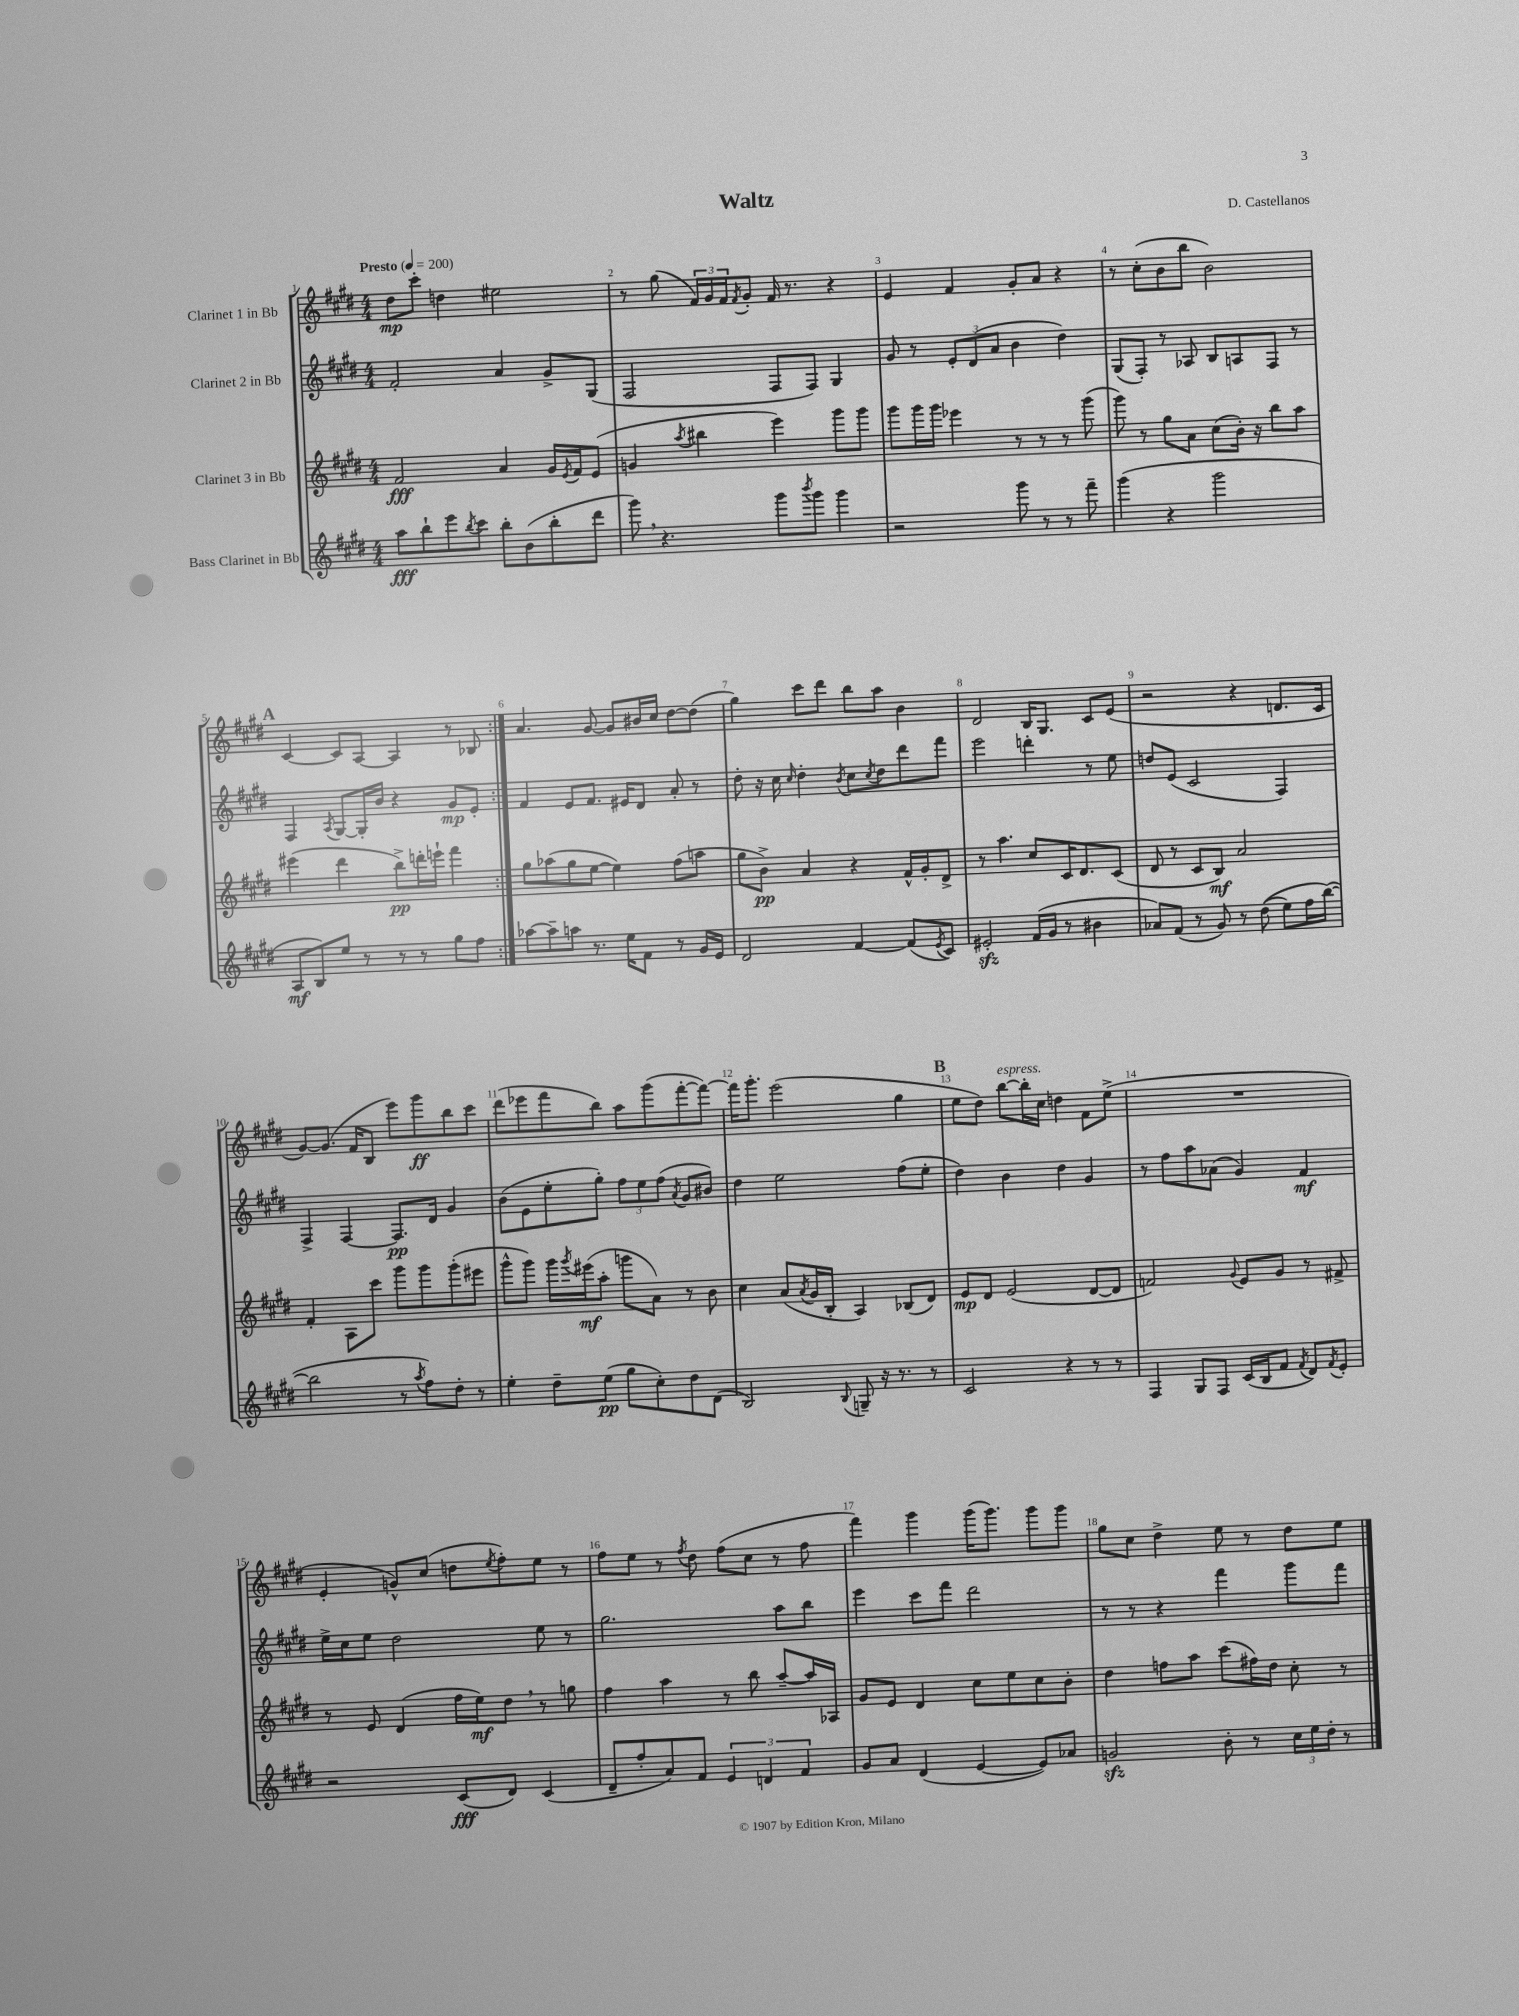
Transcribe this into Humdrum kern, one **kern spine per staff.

**kern	**dynam	**kern	**dynam	**kern	**dynam	**kern	**dynam
*part4	*part4	*part3	*part3	*part2	*part2	*part1	*part1
*staff4	*staff4	*staff3	*staff3	*staff2	*staff2	*staff1	*staff1
*I"Bass Clarinet in Bb	*	*I"Clarinet 3 in Bb	*	*I"Clarinet 2 in Bb	*	*I"Clarinet 1 in Bb	*
*clefG2	*	*clefG2	*	*clefG2	*	*clefG2	*
*k[f#c#g#d#]	*	*k[f#c#g#d#]	*	*k[f#c#g#d#]	*	*k[f#c#g#d#]	*
*M4/4	*	*M4/4	*	*M4/4	*	*M4/4	*
*MM200	*	*MM200	*	*MM200	*	*MM200	*
=1	=1	=1	=1	=1	=1	=1	=1
!	!	!	!	!	!	!LO:TX:a:B:t=Presto	!
8aa\L	fff	2f#/	fff	2f#'/	.	8dd#\L	mp
8bb`\	.	.	.	.	.	8ccc#'\J	.
8eee\	.	.	.	.	.	4ddn\	.
8qbb/	.	.	.	.	.	.	.
8ccc#\J	.	.	.	.	.	.	.
8bb'\L	.	4a/	.	4a/	.	2ee#X\	.
(8b\	.	.	.	.	.	.	.
8bb'\	.	16g#/LL	.	8g#^/L	.	.	.
.	.	8qe/	.	.	.	.	.
.	.	16f#/J	.	.	.	.	.
8ddd#\J	.	(8e/J	.	(8G#/J	.	.	.
=2	=2	=2	=2	=2	=2	=2	=2
8ggg#,\)	.	4gn/	.	2F#/	.	8r	.
4.r	.	.	.	.	.	(8gg#\	.
.	.	8qaa/	.	.	.	.	.
.	.	4bb#X\	.	.	.	24f#/LL)	.
.	.	.	.	.	.	24g#/	.
.	.	.	.	.	.	24f#/J	.
.	.	.	.	.	.	8qf#/	.
.	.	.	.	.	.	8g#'/J	.
8ggg#\L	.	4eee\)	.	8F#/L	.	16f#/	.
.	.	.	.	.	.	8.r	.
8qbbb/	.	.	.	.	.	.	.
8ggg#\J	.	.	.	8F#/J)	.	.	.
4ggg#\	.	8ggg#\L	.	4G#/	.	4r	.
.	.	8ggg#\J	.	.	.	.	.
=3	=3	=3	=3	=3	=3	=3	=3
2r	.	8ggg#\L	.	8g#/	.	4e/	.
.	.	16ggg#\L	.	8r	.	.	.
.	.	16ggg#\JJ	.	.	.	.	.
.	.	4eee-X\	.	12e'/L	.	4f#/	.
.	.	.	.	(12d#/	.	.	.
.	.	.	.	12a/J	.	.	.
8ggg#\	.	8r	.	4b\	.	8g#'/L	.
8r	.	8r	.	.	.	8a/J	.
8r	.	8r	.	4dd#\)	.	4r	.
8fff#~\	.	(8ggg#\	.	.	.	.	.
=4	=4	=4	=4	=4	=4	=4	=4
(4ggg#\	.	8ggg#\)	.	(8G#/L	.	8r	.
.	.	8r	.	8F#'/J)	.	(8cc#'\L	.
4r	.	8gg#\L	.	8r	.	8b\	.
.	.	8a\J	.	8A-X/	.	8bb\J	.
2ggg#\	.	(8cc#\L	.	8B/L	.	2b\)	.
.	.	16b'\Jk)	.	8An/	.	.	.
.	.	16r	.	.	.	.	.
.	.	8bb\L	.	8F#/J	.	.	.
.	.	8aa\J	.	8r	.	.	.
!!LO:LB:g=z
!!LO:REH:place=s1:t=A
=5	=5	=5	=5	=5	=5	=5	=5
8A/L	mf	(4eee#X\	.	4F#/	.	[4c#/	.
8B/)	.	.	.	.	.	.	.
.	.	.	.	8qA/	.	.	.
8ee/J	.	4ddd#\	.	[8G#/L	.	8c#/L]	.
8r	.	.	.	16G#'/L]	.	[8A/J	.
.	.	.	.	16b/JJ	.	.	.
8r	.	8bb^\L)	pp	4r	.	4A/]	.
8r	.	16dddn'\L	.	.	.	.	.
.	.	16eeen`\JJ	.	.	.	.	.
8gg#\L	.	4fff#\	.	8g#/L	mp	8r	.
8ff#\J	.	.	.	8e'/J	.	8B-X/	.
=6:|!	=6:|!	=6:|!	=6:|!	=6:|!	=6:|!	=6:|!	=6:|!
[8aa-X\L	.	8gg#\L	.	4f#/	.	4.a/	.
8aa-~\]	.	(8aa-X\	.	.	.	.	.
8aan\J	.	8gg#\	.	8e/L	.	.	.
8.r	.	[8ee\J	.	8.f#/J	.	[8g#/	.
.	.	4ee\])	.	.	.	8g#/L]	.
16ee\KL	.	.	.	16e#X/KL	.	.	.
8f#\J	.	.	.	8d#/J	.	16b#X/L	.
.	.	.	.	.	.	16cc#/JJ	.
8r	.	(8ff#\L	.	8a'/	.	[8dd#\L	.
16g#/LL	.	8aan\J	.	8r	.	(8dd#\J]	.
16e/JJ	.	.	.	.	.	.	.
=7	=7	=7	=7	=7	=7	=7	=7
2d#/	.	8gg#\L	.	8dd#'\	.	4gg#\)	.
.	.	8b^\J)	pp	16r	.	.	.
.	.	.	.	16cc#\	.	.	.
.	.	.	.	16qqcc#/	.	.	.
.	.	4a/	.	4dd#'\	.	8ccc#\L	.
.	.	.	.	.	.	8ddd#\J	.
.	.	.	.	8qb/	.	.	.
[4f#/	.	4r	.	8cc#\L	.	8bb\L	.
.	.	.	.	8qcc#/	.	.	.
.	.	.	.	8dd#\	.	8aa\J	.
(8f#/L]	.	16f#^^/LL	.	8ddd#\	.	4b\	.
.	.	16g#'/J	.	.	.	.	.
8qe/	.	.	.	.	.	.	.
8c#/J)	.	8d#^/J	.	8fff#\J	.	.	.
=8	=8	=8	=8	=8	=8	=8	=8
2e#Xzz'/	.	8r	.	2eee\	.	2d#/	.
.	.	4.aa\	.	.	.	.	.
(16f#/LL	.	8cc#/L	.	4dddn'\	.	16B/KL	.
16g#/JJ	.	.	.	.	.	8.G#/J	.
8r	.	16c#/K	.	.	.	.	.
.	.	8.d#/	.	.	.	.	.
4b#X\	.	.	.	8r	.	8c#/L	.
.	.	(8c#/J	.	8ee\	.	(8e/J	.
=9	=9	=9	=9	=9	=9	=9	=9
8a-X/L)	.	8d#/	.	8ddn/L	.	2r	.
(8f#/J	.	8r	.	(8e/J	.	.	.
8r	.	8c#/L	.	2c#/	.	.	.
8g#/)	.	8B/J)	mf	.	.	.	.
8r	.	2a/	.	.	.	4r	.
((8dd#\	.	.	.	.	.	.	.
8ee\L)	.	.	.	4F#/)	.	8.dn/L	.
16ff#\L	.	.	.	.	.	.	.
([16bb\JJ)	.	.	.	.	.	16c#/Jk	.
!!LO:LB:g=z
=10	=10	=10	=10	=10	=10	=10	=10
2bb\]	.	4f#'/	.	4F#^/	.	[8g#/L)	.
.	.	.	.	.	.	(8.g#/J]	.
.	.	8A\L	.	[4F#/	.	.	.
.	.	.	.	.	.	16f#/KL	.
.	.	8ccc#\J	.	.	.	8B/J	.
8r	.	8ggg#\L	.	8.F#/L]	pp	8eee\L)	.
8qaa/	.	.	.	.	.	.	.
8ff#\L)	.	8ggg#\	.	.	.	8ggg#\	ff
.	.	.	.	16d#/Jk	.	.	.
8dd#'\J	.	(8ggg#'\	.	4g#/	.	8bb\	.
8r	.	8eee#X\J	.	.	.	8ccc#\J	.
=11	=11	=11	=11	=11	=11	=11	=11
4ee'\	.	8ggg#^^\L	.	(8b\L	.	(8ddd#\L	.
.	.	8ggg#\J)	.	8e\	.	8eee-X\	.
8dd#~\L	.	16ggg#\LL	.	8ee'\	.	8fff#\	.
.	.	8qggg#/	.	.	.	.	.
.	.	(16eee#X\J	mf	.	.	.	.
(8ee\J	pp	8aa'\J	.	8gg#'\J)	.	8bb\J)	.
8gg#\L	.	8gggn\L	.	12ff#\L	.	8aa\L	.
.	.	.	.	12ee\	.	.	.
8cc#'\)	.	8a\J)	.	.	.	(8ggg#\	.
.	.	.	.	(12ff#\J	.	.	.
.	.	.	.	8qa/	.	.	.
8dd#\	.	8r	.	8g#/L	.	[8fff#'\	.
(8d#\J	.	8b\	.	8b#X/J)	.	8fff#\J_)	.
=12	=12	=12	=12	=12	=12	=12	=12
2B/)	.	4cc#\	.	4dd#\	.	16fff#\KL]	.
.	.	.	.	.	.	8.ggg#'\J	.
.	.	(8a/L	.	2ee\	.	(2eee\	.
.	.	8qa/	.	.	.	.	.
.	.	16g#/L	.	.	.	.	.
.	.	16B'/JJ	.	.	.	.	.
8qqB/	.	.	.	.	.	.	.
8Gn~/	.	4A/)	.	.	.	.	.
16r	.	.	.	.	.	.	.
8.r	.	.	.	.	.	.	.
.	.	(8B-X/L	.	(8ff#\L	.	4gg#\	.
8r	.	8d#/J)	.	8ee'\J	.	.	.
!!LO:REH:place=s1:t=B
=13	=13	=13	=13	=13	=13	=13	=13
2c#/	.	8e/L	mp	4dd#\)	.	8ee\L	.
.	.	8d#/J	.	.	.	8dd#\J)	.
!	!	!	!	!	!	!LO:TX:a:i:t=espress.	!
.	.	(2e/	.	4b\	.	[8bb\L	.
.	.	.	.	.	.	16bb'\L]	.
.	.	.	.	.	.	16cc#\JJ	.
4r	.	.	.	4dd#\	.	4ddn\	.
8r	.	[8d#/L	.	4g#/	.	8f#\L	.
8r	.	8d#/J]	.	.	.	(8ee^\J	.
=14	=14	=14	=14	=14	=14	=14	=14
4F#/	.	2fn/)	.	8r	.	1r	.
.	.	.	.	8ff#\L	.	.	.
8G#/L	.	.	.	8aa\	.	.	.
8F#/J	.	.	.	(8a-X\J	.	.	.
.	.	8qqg#/	.	.	.	.	.
(16c#/LL	.	8e/L	.	4g#/)	.	.	.
16B/J	.	.	.	.	.	.	.
8f#/J	.	8g#/J	.	.	.	.	.
8qf#/	.	.	.	.	.	.	.
8d#/L)	.	8r	.	4f#/	mf	.	.
8qf#/	.	.	.	.	.	.	.
8e'/J	.	8f#X^/	.	.	.	.	.
!!LO:LB:g=z
=15	=15	=15	=15	=15	=15	=15	=15
2r	.	8r	.	16ee^\LL	.	4e'/	.
.	.	.	.	16cc#\J	.	.	.
.	.	8e/	.	8ee\J	.	.	.
.	.	(4d#/	.	2dd#\	.	8gn^^/L)	.
.	.	.	.	.	.	(8cc#/J	.
(8c#/L	fff	16ff#\LL	.	.	.	8ddn\L	.
.	.	16ee\J)	mf	.	.	.	.
.	.	.	.	.	.	8qee/	.
8d#/J)	.	8dd#,\J	.	.	.	8ff#'\)	.
(4c#/	.	8r	.	8ee\	.	8ee\J	.
.	.	8ggn\	.	8r	.	8r	.
=16	=16	=16	=16	=16	=16	=16	=16
8d#~/L	.	4ff#\	.	2.gg#\	.	8ff#\L	.
8ff#'/	.	.	.	.	.	8ee\J	.
8a/)	.	4aa\	.	.	.	8r	.
.	.	.	.	.	.	8qff#/	.
8f#/J	.	.	.	.	.	8dd#\	.
6e/	.	8r	.	.	.	(8ff#\L	.
.	.	8bb\	.	.	.	8cc#\J	.
6dn/	.	.	.	.	.	.	.
.	.	[8aa~/L	.	8aa\L	.	8r	.
6f#/	.	.	.	.	.	.	.
.	.	16aa/L]	.	8bb\J	.	8ff#\	.
.	.	16A-X/JJ	.	.	.	.	.
=17	=17	=17	=17	=17	=17	=17	=17
8g#/L	.	8g#/L	.	4eee\	.	4fff#\)	.
8a/J	.	8e/J	.	.	.	.	.
(4d#/	.	4d#/	.	8ccc#\L	.	4ggg#\	.
.	.	.	.	8fff#\J	.	.	.
[4e/	.	8cc#\L	.	2ddd#\	.	(16ggg#\KL	.
.	.	.	.	.	.	8.ggg#\J)	.
.	.	8ee\	.	.	.	.	.
8e/L])	.	8cc#\	.	.	.	8ggg#\L	.
8a-X/J	.	8b'\J	.	.	.	8ggg#\J	.
=18	=18	=18	=18	=18	=18	=18	=18
2gnzz/	.	4dd#\	.	8r	.	8gg#\L	.
.	.	.	.	8r	.	8cc#\J	.
.	.	8ffn\L	.	4r	.	4dd#^\	.
.	.	8aa\J	.	.	.	.	.
8b'\	.	(8ccc#\L	.	4fff#\	.	8ee\	.
8r	.	16ff#X\L)	.	.	.	8r	.
.	.	16dd#\JJ	.	.	.	.	.
24cc#\LL	.	8cc#'\	.	8ggg#\L	.	8dd#\L	.
24ee\	.	.	.	.	.	.	.
24dd#'\JJ	.	.	.	.	.	.	.
8r	.	8r	.	8fff#\J	.	8ee\J	.
==	==	==	==	==	==	==	==
*-	*-	*-	*-	*-	*-	*-	*-
